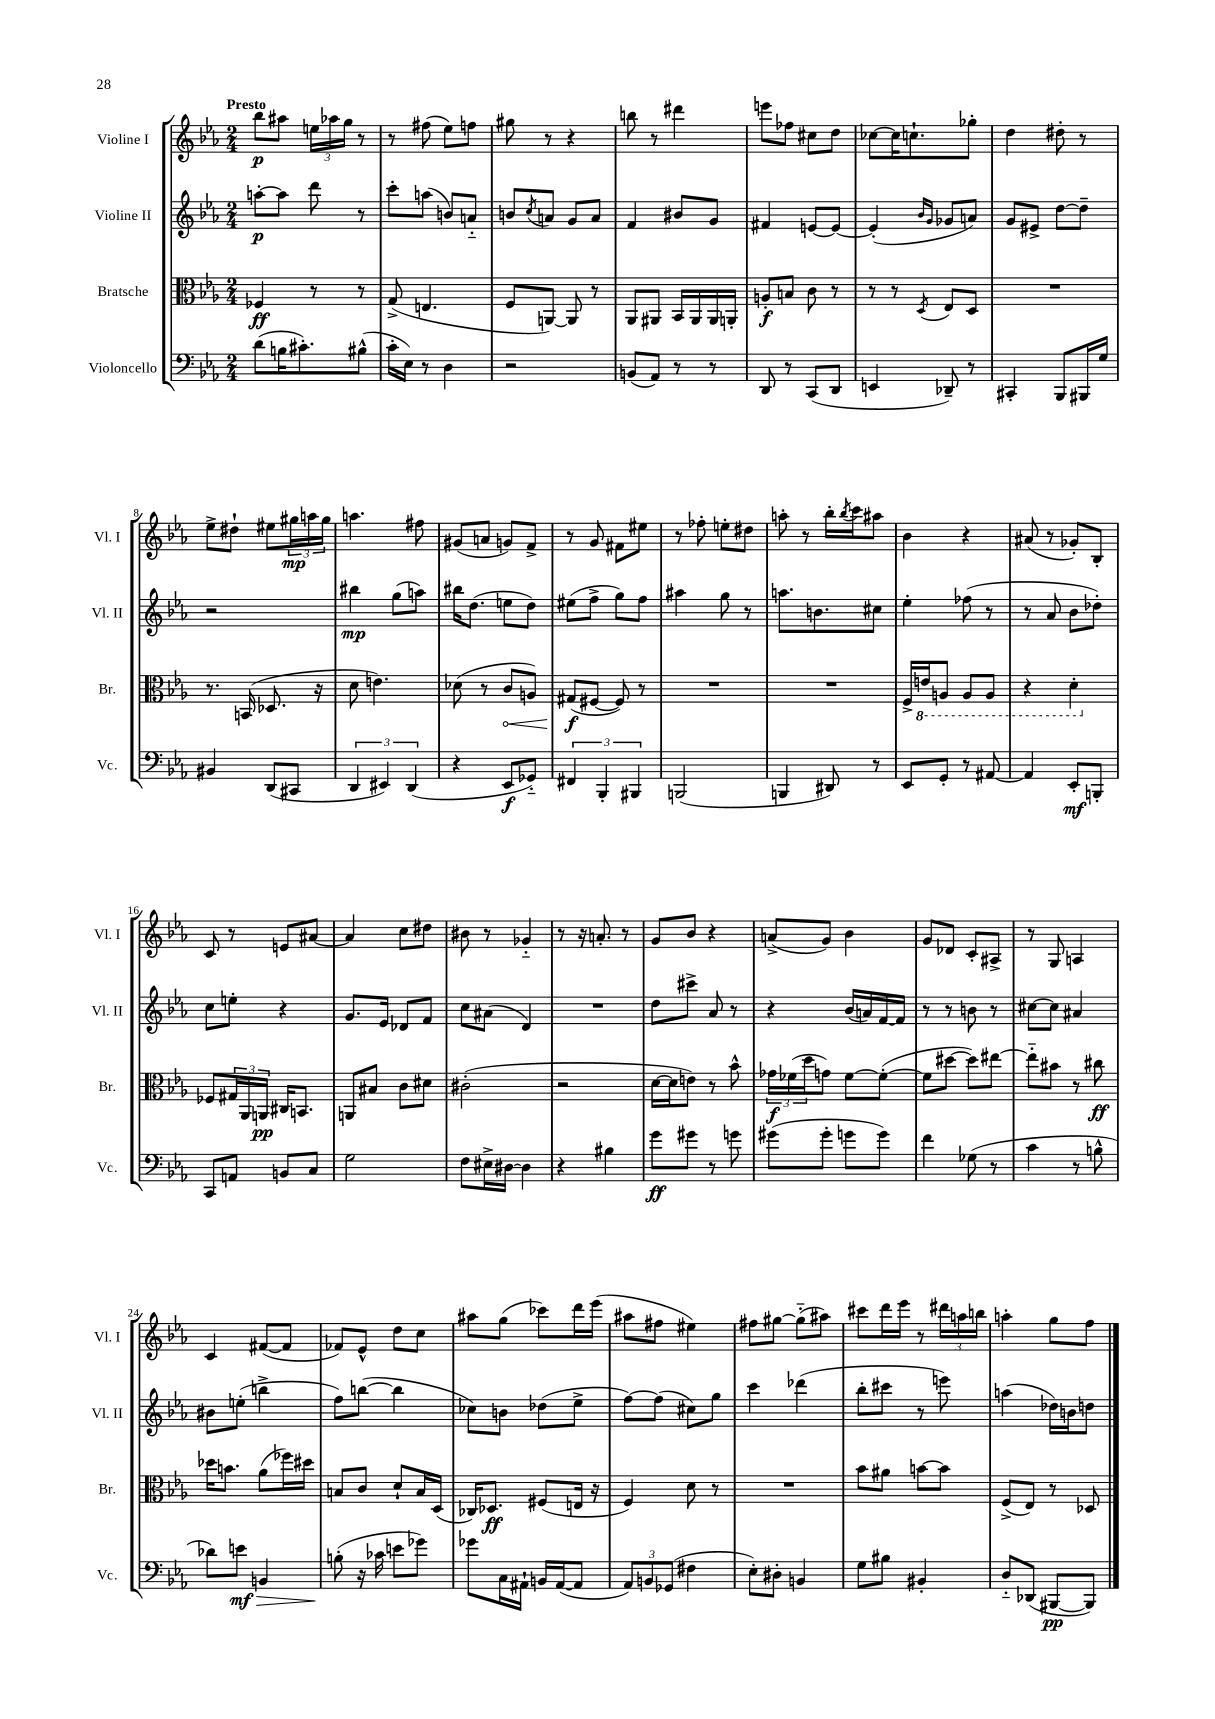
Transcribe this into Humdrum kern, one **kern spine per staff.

**kern	**kern	**kern	**kern
*staff4	*staff3	*staff2	*staff1
*clefF4	*clefC3	*clefG2	*clefG2
*k[b-e-a-]	*k[b-e-a-]	*k[b-e-a-]	*k[b-e-a-]
*M2/4	*M2/4	*M2/4	*M2/4
(8d	4F-	[8aa'	8bb-
16B	.	8aa]	8aa#
8.c#')	.	.	.
.	8r	8ddd	24ee
.	.	.	24aa-
.	.	.	24gg
(8B#^^	8r	8r	8r
=	=	=	=
16c'	(8G^	8ccc'	8r
16E-)	.	.	.
8r	4.E	(8aa	(8ff#
4D	.	8b)	8ee-)
.	.	8a'~	8ff
=	=	=	=
2r	8F	8b	8gg#
.	.	8qcc	.
.	[8AA)	8a	8r
.	8AA]	8g	4r
.	8r	8a	.
=	=	=	=
(8BB	8AA-	4f	8bb
8AA-)	8AA#	.	8r
8r	16BB-	8b#	4ddd#
.	16AA#	.	.
8r	16AA#	8g	.
.	16AA'	.	.
=	=	=	=
8DD	8A'	4f#	8eee
8r	8B	.	8ff-
(8CC	8c	[8e	8cc#
8DD	8r	8e_	8dd
=	=	=	=
4EE	8r	(4e']	[8cc-
.	8r	.	16cc-]
.	.	.	8.cc`
.	.	16qqb-	.
.	8qD	16qqg	.
8DD-~)	8E-	8g-	.
8r	8D	8a)	8gg-'
=	=	=	=
4CC#'	2r	8g	4dd
.	.	8e#^	.
8BBB-	.	[8dd	8dd#'
16BBB#	.	8dd~]	8r
16G	.	.	.
=	=	=	=
4BB#	8.r	2r	8ee-^
.	.	.	8dd#`
.	(16BB	.	.
(8DD	8.D-	.	8ee#
8CC#	.	.	24gg#
.	.	.	24aa
.	16r	.	.
.	.	.	24gg#
=	=	=	=
6DD	8d	4bb#	4.aa
.	4.e)	.	.
6EE#)	.	.	.
.	.	(8gg	.
(6DD	.	.	.
.	.	8aa)	8ff#
=	=	=	=
4r	(8d-	16bb#	(8g#
.	.	(8.dd	.
.	8r	.	8a
8EE-	8c	8ee	8g)
8GG-'~)	8A)	8dd)	8f^
=	=	=	=
6FF#	(8G#	(8ee#	8r
.	[8F#	8ff^	8g
6BBB-'	.	.	.
.	8F#])	8gg)	8f#
6BBB#	.	.	.
.	8r	8ff	8ee#
=	=	=	=
(2BBB	2r	4aa#	8r
.	.	.	8ff-'
.	.	8gg	8ee'
.	.	8r	8dd#
=	=	=	=
4BBB	2r	8.aa	8aa'
.	.	.	8r
.	.	8.b	.
8DD#)	.	.	16bb-'
.	.	.	8qbb-
.	.	.	16ccc
8r	.	8cc#	8aa#
=	=	=	=
8EE-	16F^	4ee-'	4b-
.	16E	.	.
8GG'	8AA	.	.
8r	8AA	(8ff-	4r
[8AA#	8AA	8r	.
=	=	=	=
4AA#]	4r	8r	(8a#
.	.	8a-	8r
8EE-'	4D'	8b-	8g-')
8BBB'	.	8dd-')	8B-'
=	=	=	=
8CC	8F-	8cc	8c
8AA	24G#	8ee'	8r
.	24AA-	.	.
.	24AA	.	.
8BB	16C#	4r	8e
.	8.BB	.	.
8C	.	.	[8a#
=	=	=	=
2G	8AA	8.g	4a#]
.	8B#	.	.
.	.	16e-	.
.	8c	8d-	8cc
.	8d#	8f	8dd#
=	=	=	=
8F	(2c#'	8cc	8b#
16E#^	.	(8a#	8r
[16D#	.	.	.
4D#]	.	4d)	4g-'~
=	=	=	=
4r	2r	2r	8r
.	.	.	16r
.	.	.	8.a'
4B#	.	.	.
.	.	.	8r
=	=	=	=
8g	[16d	8dd	8g
.	16d]	.	.
8g#	8e)	8ccc#^	8b-
8r	8r	8a-	4r
8g	8b-^^	8r	.
=	=	=	=
(8g#	24g-	4r	(8a^
.	(24f-	.	.
.	24dd	.	.
8g#'	8g)	.	8g)
8g	[8f-	(16b-	4b-
.	.	16a)	.
8g)	(8f-'_	[16f	.
.	.	16f]	.
=	=	=	=
4f	8f-]	8r	8g
.	[8dd#	8r	8d-
(8G-	8dd#])	8b	8c'
8r	[8ee#	8r	8A#^
=	=	=	=
4c	8ee#'~]	[8cc#	8r
.	8b#	8cc#]	8G
8r	8r	4a#	4A
8B^^	8cc#	.	.
=	=	=	=
8d-)	16dd-	8b#	4c
.	8.b	.	.
8e	.	(8ee'	.
4BB	(8a-	4bb^	([8f#
.	16ff-)	.	8f#]
.	16dd#	.	.
=	=	=	=
(8B'	8B	8ff)	8f-)
16r	8c	([8bb	8e-^^
16c-	.	.	.
8e	8d`	4bb]	8dd
8g-)	16B	.	8cc
.	(16D	.	.
=	=	=	=
8g-	16C-)	8cc-)	8aa#
.	8.D-	.	.
16C	.	8b	(8gg
16AA#`	.	.	.
16BB	(8F#	(8dd-	8ccc-)
([16AA#	.	.	.
8AA#]	16E	8ee-^	16ddd
.	16r	.	(16eee-
=	=	=	=
12AA-)	4F)	[8ff)	8aa#
12BB	.	.	.
.	.	(8ff]	8ff#
(12GG-	.	.	.
4F#	8d	8cc#)	4ee#)
.	8r	8gg	.
=	=	=	=
8E-')	2r	4ccc	8ff#
8D#'	.	.	[8gg#
4BB	.	(4ddd-	(8gg#'~]
.	.	.	8aa#)
=	=	=	=
8G	8b-	8bb-'	8ccc#
8B#	8a#	8ccc#	16ddd
.	.	.	16eee-
4BB#'	[8b	8r	8r
.	8b]	8eee)	24ddd#
.	.	.	24aa
.	.	.	24bb
=	=	=	=
8D'~	(8F^	(4aa	4aa'
(8DD-	8E-)	.	.
[8BBB#	8r	16dd-)	8gg
.	.	16b	.
8BBB#])	8D-	8dd	8ff
==	==	==	==
*-	*-	*-	*-
